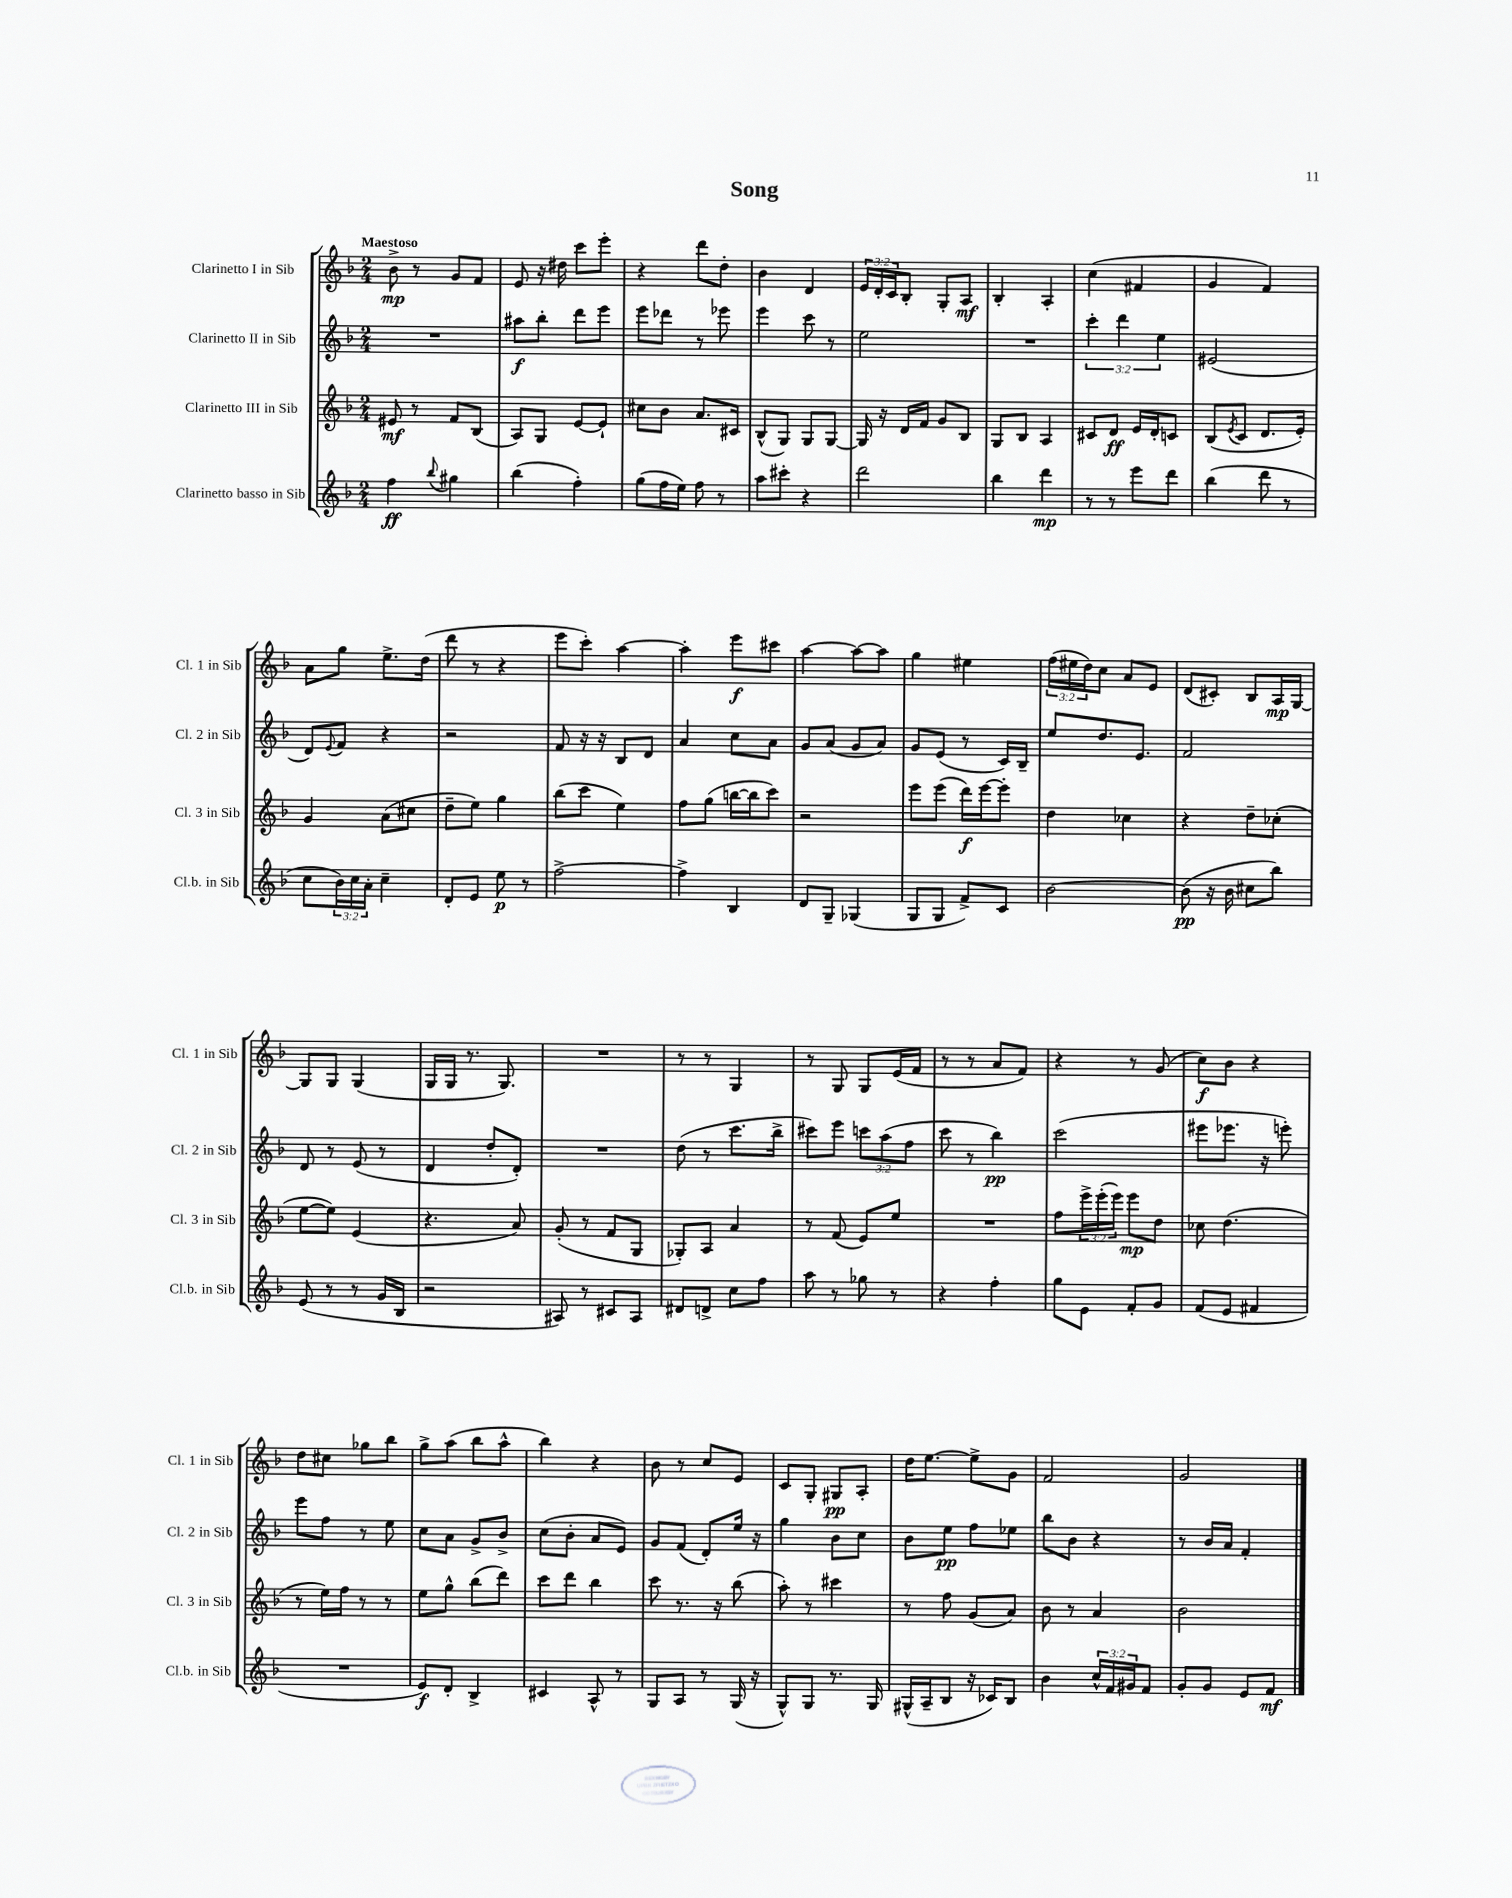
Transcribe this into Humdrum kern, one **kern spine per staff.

**kern	**kern	**kern	**kern
*staff4	*staff3	*staff2	*staff1
*clefG2	*clefG2	*clefG2	*clefG2
*k[b-]	*k[b-]	*k[b-]	*k[b-]
*M2/4	*M2/4	*M2/4	*M2/4
4ff\	8e#/	2r	8b-^\
.	8r	.	8r
8qqbb-/	.	.	.
4gg#\	8f/L	.	8g/L
.	(8B-/J	.	8f/J
=	=	=	=
(4bb-\	8A/L)	8aa#\L	8e/
.	8G/J	8bb-'\J	16r
.	.	.	16dd#\
4ff'\)	[8e/L	8ddd\L	8ccc\L
.	8e`/]J	8eee\J	8eee'\J
=	=	=	=
(8gg\L	8cc#\L	8eee\L	4r
16ff\L	8b-\J	8ddd-\J	.
16ee\JJ)	.	.	.
8ff\	8.a/L	8r	8ddd\L
8r	.	8eee-\	8dd'\J
.	16c#/Jk	.	.
=	=	=	=
8aa\L	(8B-^^/L	4eee\	4b-\
8ccc#'\J	8G/J)	.	.
4r	8G/L	8ccc\	4d/
.	[8G/J	8r	.
=	=	=	=
2ddd\	16G/]	2ee\	24e/LL
.	.	.	24d'/
.	16r	.	.
.	.	.	24c/J
.	16d/LL	.	8B-'/J
.	16f/JJ	.	.
.	8g/L	.	8G'/L
.	8B-/J	.	8A/J
=	=	=	=
4bb-\	8G/L	2r	4B-'/
.	8B-/J	.	.
4ddd\	4A/	.	4A'/
=	=	=	=
8r	8c#/L	6ccc'\	(4cc\
8r	8d/J	.	.
.	.	6ddd\	.
8eee\L	16e/LL	.	4f#/
.	16d'/J	.	.
.	.	6ee\	.
8ddd\J	8c/J	.	.
=	=	=	=
(4bb-\	(8B-/L	(2e#/	4g/
.	8qe/	.	.
.	8c/J	.	.
8ddd\	8.d/L	.	4f/)
8r	.	.	.
.	16e'/Jk)	.	.
=	=	=	=
8cc\L	4g/	8d/L)	8a\L
.	.	8qqe/	.
24b-\L)	.	8f/J	8gg\J
24cc\	.	.	.
24a'\JJ	.	.	.
4cc~\	(8a\L	4r	8.ee^\L
.	8cc#\J	.	.
.	.	.	(16dd\Jk
=	=	=	=
8d'/L	8dd~\L	2r	8ddd\
8e/J	8ee\J)	.	8r
8ee\	4gg\	.	4r
8r	.	.	.
=	=	=	=
[2ff^\	(8bb-\L	8f/	8eee\L
.	8ccc\J	16r	8ccc'\J)
.	.	16r	.
.	4ee\)	8B-/L	[4aa\
.	.	8d/J	.
=	=	=	=
4ff^\]	8ff\L	4a/	4aa'\]
.	(8gg\J	.	.
4B-/	[16bb\LL	8cc\L	8eee\L
.	16bb\]J	.	.
.	8ccc\J)	8a\J	8ccc#\J
=	=	=	=
8d/L	2r	8g/L	[4aa\
8G~/J	.	(8a/J	.
(4G-/	.	8g/L	8aa\_L
.	.	8a/J)	8aa\]J
=	=	=	=
8G/L	8eee\L	8g/L	4gg\
8G/J	(8eee\J	(8e/J	.
8f^/L)	16ddd\LL)	8r	4ee#\
.	[16eee\J	.	.
8c/J	8eee'\]J	16c/LL)	.
.	.	16B-~/JJ	.
=	=	=	=
[2b-\	4dd\	8ee/L	(24ff\LL
.	.	.	24ee#\
.	.	.	24dd\J)
.	.	8.dd/	8cc\J
.	4cc-\	.	8a/L
.	.	8.e/J	.
.	.	.	8e/J
=	=	=	=
(8b-\]	4r	2f/	(8d/L
16r	.	.	8c#'/J)
16b-\	.	.	.
8cc#\L	8dd~\L	.	8B-/L
8bb-\J)	(8cc-'\J	.	16A/L
.	.	.	[16G/JJ
=	=	=	=
(8e/	[8ee\L	8d/	8G/]L
8r	8ee\]J)	8r	8G/J
8r	(4e/	(8e/	(4G/
16g/LL	.	8r	.
16B-/JJ	.	.	.
=	=	=	=
2r	4.r	4d/	16G/LL
.	.	.	16G/JJ
.	.	.	8.r
.	.	8dd'/L	.
.	.	.	8.G/)
.	8a/)	8d'/J)	.
=	=	=	=
8A#/)	(8g'/	2r	2r
8r	8r	.	.
8c#/L	8f/L	.	.
8A#/J	8G/J	.	.
=	=	=	=
8d#/L	8G-'/L)	(8dd\	8r
8d^/J	8A/J	8r	8r
8cc\L	4a/	8.ccc\L	4G/
8ff\J	.	.	.
.	.	16bb-^\Jk	.
=	=	=	=
8aa\	8r	8ccc#\L)	8r
8r	(8f/	8eee\J	8G/
8gg-\	8e/L)	12ccc\L	8G/L
.	.	(12aa\	.
8r	8ee/J	.	(16e/L
.	.	12ff\J	.
.	.	.	16f/JJ
=	=	=	=
4r	2r	8ccc\	8r
.	.	8r	8r
4ff'\	.	4bb-\)	8a/L
.	.	.	8f/J)
=	=	=	=
8gg\L	8ff\L	(2ccc\	4r
8e\J	24eee^\L	.	.
.	(24eee'\	.	.
.	24eee\JJ)	.	.
8f'/L	8eee\L	.	8r
8g/J	8dd\J	.	(8g/
=	=	=	=
(8f/L	8cc-\	8eee#\L	8cc\L)
8e/J	(4.dd\	8.eee-\J	8b-\J
4f#/	.	.	4r
.	.	16r	.
.	.	8eee'\)	.
=	=	=	=
2r	8r	8eee\L	8dd\L
.	16ee\LL)	8ff\J	8cc#\J
.	16ff\JJ	.	.
.	8r	8r	8gg-\L
.	8r	8ee\	8bb-\J
=	=	=	=
8e/L)	8ee\L	8cc\L	8gg^\L
8d'/J	8gg^^\J	8a\J	(8aa\J
4B-^/	(8bb-\L	8g^/L	8bb-\L
.	8ddd\J)	8b-^/J	8aa^^\J
=	=	=	=
4c#/	8ccc\L	(8cc\L	4bb-\)
.	8ddd\J	8b-'\J	.
8A^^/	4bb-\	8a/L	4r
8r	.	8e/J)	.
=	=	=	=
8G/L	8ccc\	8g/L	8b-\
8A/J	8.r	(8f/J	8r
8r	.	8d'/L)	8cc/L
.	16r	.	.
(16G/	(8bb-\	16ee/Jk	8e/J
16r	.	16r	.
=	=	=	=
8G^^/L)	8aa'\)	4gg\	8c/L
8G/J	8r	.	8G'/J
8.r	4ccc#\	8b-\L	8G#/L
.	.	8cc\J	8A'/J
16G/	.	.	.
=	=	=	=
(16G#^^/LL	8r	8b-\L	16dd\LK
16A~/J	.	.	[8.ee\J
8B-/J	8ff\	8ee\J	.
16r	(8g/L	8ff\L	8ee^\]L
16c-/LK)	.	.	.
8B-/J	8a/J)	8ee-\J	8g\J
=	=	=	=
4b-\	8b-\	8bb-\L	2f/
.	8r	8b-\J	.
24cc^^/LL	4a/	4r	.
24f/	.	.	.
24g#/J	.	.	.
8f/J	.	.	.
=	=	=	=
8g'/L	2b-\	8r	2g/
8g/J	.	16b-/LL	.
.	.	16a/JJ	.
8e/L	.	4f'/	.
8f/J	.	.	.
==	==	==	==
*-	*-	*-	*-
